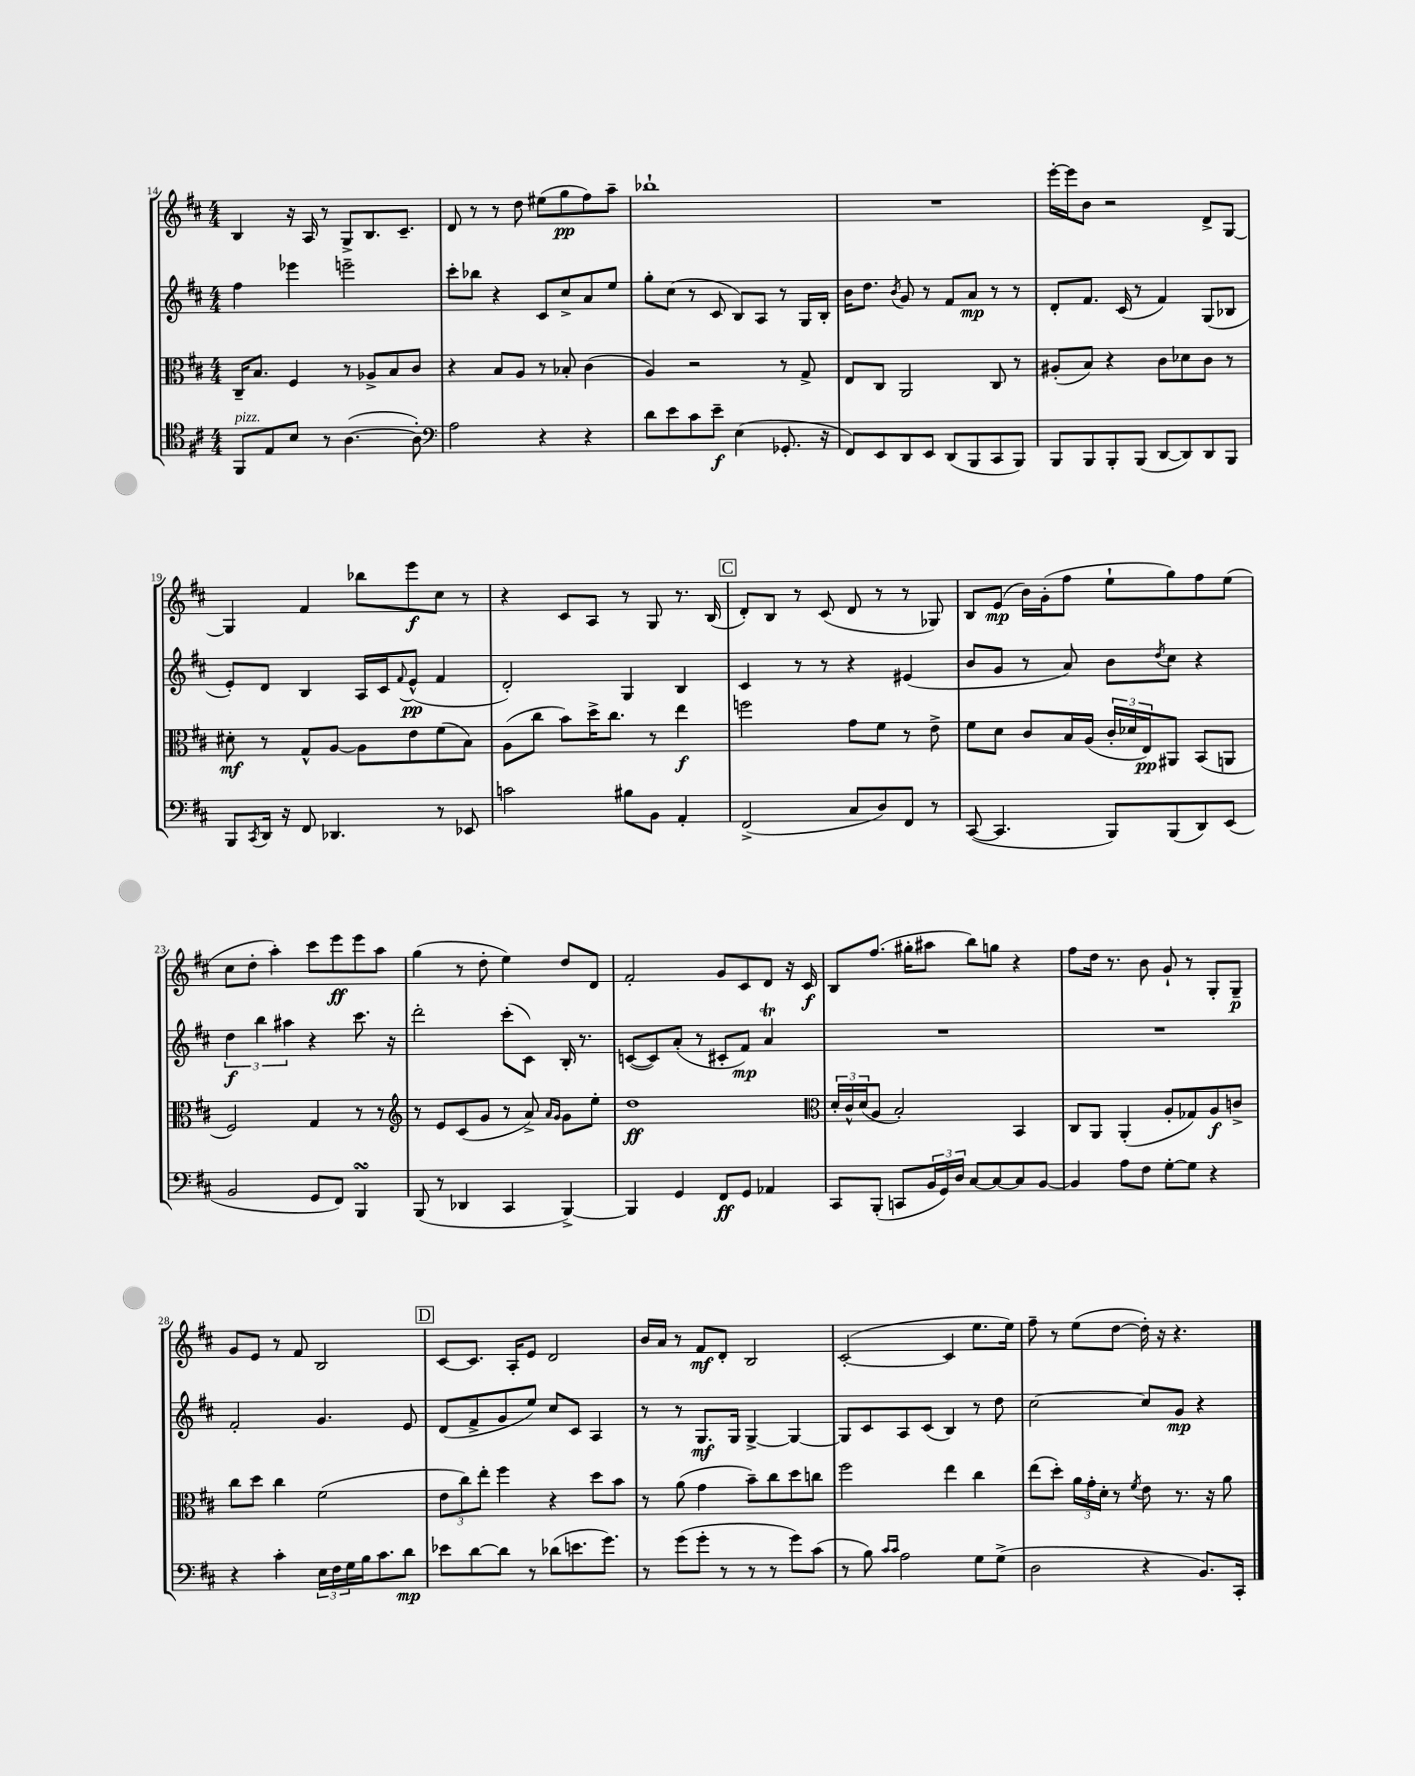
<<
\new StaffGroup <<
\new Staff = "s0" {
    \clef treble \key d \major \numericTimeSignature \time 4/4
    b4 r16 a16 r8 g8-> b8. cis'8.-- |
    d'8 r8 r8 d''8 eis''8( g''8\pp fis''8) a''8-- |
    bes''1-! |
    R1 |
    e'''16~-. e'''16 b'8 r2 d'8-> g8~ |
    g4 fis'4 bes''8 e'''8\f cis''8 r8 |
    r4 cis'8 a8 r8 g8 r8. b16( |
    \mark \markup { \box "C" } d'8-.) b8 r8 cis'8( d'8 r8 r8 ges8) |
    b8 e'8\mp( b'16) g'16-.( fis''8 e''8-! g''8) fis''8 e''8( |
    cis''8 d''8-. a''4-.) cis'''8 e'''8\ff e'''8 a''8 |
    g''4( r8 d''8-. e''4) d''8 d'8 |
    fis'2-. g'8 cis'8 d'8 r16 cis'16\f |
    b8 fis''8.( gis''16-. ais''8 b''8) g''8 r4 |
    fis''8 d''16 r8. b'8 g'8-! r8 g8-. g8--\p |
    g'8 e'8 r8 fis'8 b2 |
    \mark \markup { \box "D" } cis'8~ cis'8. a16-. e'8 d'2 |
    b'16 a'16 r8 fis'8\mf d'8-. b2 |
    cis'2~-.( cis'4 e''8. e''16) |
    fis''8-- r8 e''8( d''8~ d''16-.) r16 r4. \bar "|." |
}
\new Staff = "s1" {
    \clef treble \key d \major \numericTimeSignature \time 4/4
    fis''4 ees'''4 e'''2-- |
    cis'''8-. bes''8 r4 cis'8 cis''8-> a'8 e''8 |
    g''8-. cis''8( r8 cis'8 b8) a8 r8 g16 b16-. |
    b'16 d''8. \acciaccatura { b'8 } g'8 r8 fis'8 a'8\mp r8 r8 |
    d'8-. fis'8. cis'16( r8 fis'4) g8( bes8 |
    e'8-.) d'8 b4 a16 cis'16 \appoggiatura { fis'8 } e'8-^\pp( fis'4 |
    d'2-.) g4 b4 |
    \mark \markup { \box "C" } cis'4 r8 r8 r4 eis'4( |
    b'8 g'8 r8 a'8) b'8 \acciaccatura { d''8 } cis''8 r4 |
    \tuplet 3/2 { d''4\f b''4 ais''4 } r4 cis'''8. r16 |
    d'''2-. cis'''8-.( cis'8) b16-. r8. |
    c'8~( c'8) a'8-.( r8 cis'8-. fis'8\mp) a'4\trill |
    R1 |
    R1 |
    fis'2-. g'4. e'8 |
    \mark \markup { \box "D" } d'8( fis'8-> g'8 e''8) cis''8 cis'8 a4 |
    r8 r8 g8.\mf g16 g4~-> g4~ |
    g8 cis'8 a8 cis'8( b4) r8 d''8 |
    cis''2~ cis''8 g'8\mp r4 \bar "|." |
}
\new Staff = "s2" {
    \clef alto \key d \major \numericTimeSignature \time 4/4
    cis16-- b8. fis4 r8 aes8-> b8 cis'8 |
    r4 b8 a8 r8 bes8-. cis'4( |
    a4) r2 r8 g8-> |
    e8 cis8 a,2 cis8 r8 |
    ais8-.( b8) r4 cis'8 des'8 cis'8 r8 |
    dis'8-.\mf r8 g8-^ a8~ a8 e'8 fis'8( b8) |
    a8( cis''8 b'8) d''16-> cis''8. r8 e''4\f |
    \mark \markup { \box "C" } f''2 g'8 fis'8 r8 e'8-> |
    fis'8 d'8 cis'8 b16 a16( \tuplet 3/2 { cis'16-. des'16 e16\pp) } ais,8 b,8( a,8 |
    fis2) g4 r8 r8 |
    \clef treble r8 e'8 cis'8( g'8 r8 a'8->) \grace { a'16 g'16 } g'8 e''8-. |
    d''1\ff |
    \clef alto \tuplet 3/2 { d'16-. cis'16-^ d'16( } a8 b2-.) b,4 |
    cis8 a,8 a,4-.( a8-. ges8) a8\f c'8-> |
    cis''8 d''8 cis''4 fis'2( |
    \mark \markup { \box "D" } \tuplet 3/2 { e'8 cis''8) e''8-. } fis''4 r4 d''8 b'8 |
    r8 a'8( g'4 b'8--) cis''8 d''8 c''8 |
    fis''2 e''4 cis''4 |
    e''8( d''8-.) \tuplet 3/2 { a'16 g'16-. d'16-. } r8 \acciaccatura { fis'8 } e'8 r8. r16 a'8 \bar "|." |
}
\new Staff = "s3" {
    \clef tenor \key d \major \numericTimeSignature \time 4/4
    fis,8^\markup { \italic "pizz." } e8 b8 r8 a4.~( a8-.) |
    \clef bass a2 r4 r4 |
    d'8 e'8 cis'8 e'8--\f e4( ges,8.-. r16 |
    fis,8) e,8 d,8 e,8 d,8( b,,8 cis,8 b,,8) |
    b,,8 b,,8 b,,8-. b,,8( d,8~ d,8) d,8 b,,8 |
    b,,8 \acciaccatura { cis,8 } d,16 r16 fis,8 des,4. r8 ees,8 |
    c'2 bis8 b,8 a,4-. |
    \mark \markup { \box "C" } fis,2->( cis8 d8) fis,8 r8 |
    cis,8~( cis,4. b,,8) b,,8( d,8) e,8( |
    b,2 g,8 fis,8) b,,4\turn |
    b,,8( r8 des,4 cis,4 b,,4~->) |
    b,,4 g,4 fis,8\ff g,8 aes,4 |
    cis,8 b,,8-.( c,8 \tuplet 3/2 { b,16 g,16) d16 } cis8~ cis8~ cis8 b,8~ |
    b,4 a8 fis8 g8~-. g8 r4 |
    r4 cis'4-. \tuplet 3/2 { e16 fis16 g16 } b16 cis'8. d'8\mp |
    \mark \markup { \box "D" } ees'8 d'8~ d'8 r8 des'8( e'8. g'8.) |
    r8 g'8( g'8-. r8 r8 r8 g'8) cis'8( |
    r8 b8) \grace { cis'16 cis'16 } a2 g8 g8->( |
    d2 r4 b,8.) cis,16-. \bar "|." |
}
>>
>>
\layout { \context { \Score currentBarNumber = #14 } }
